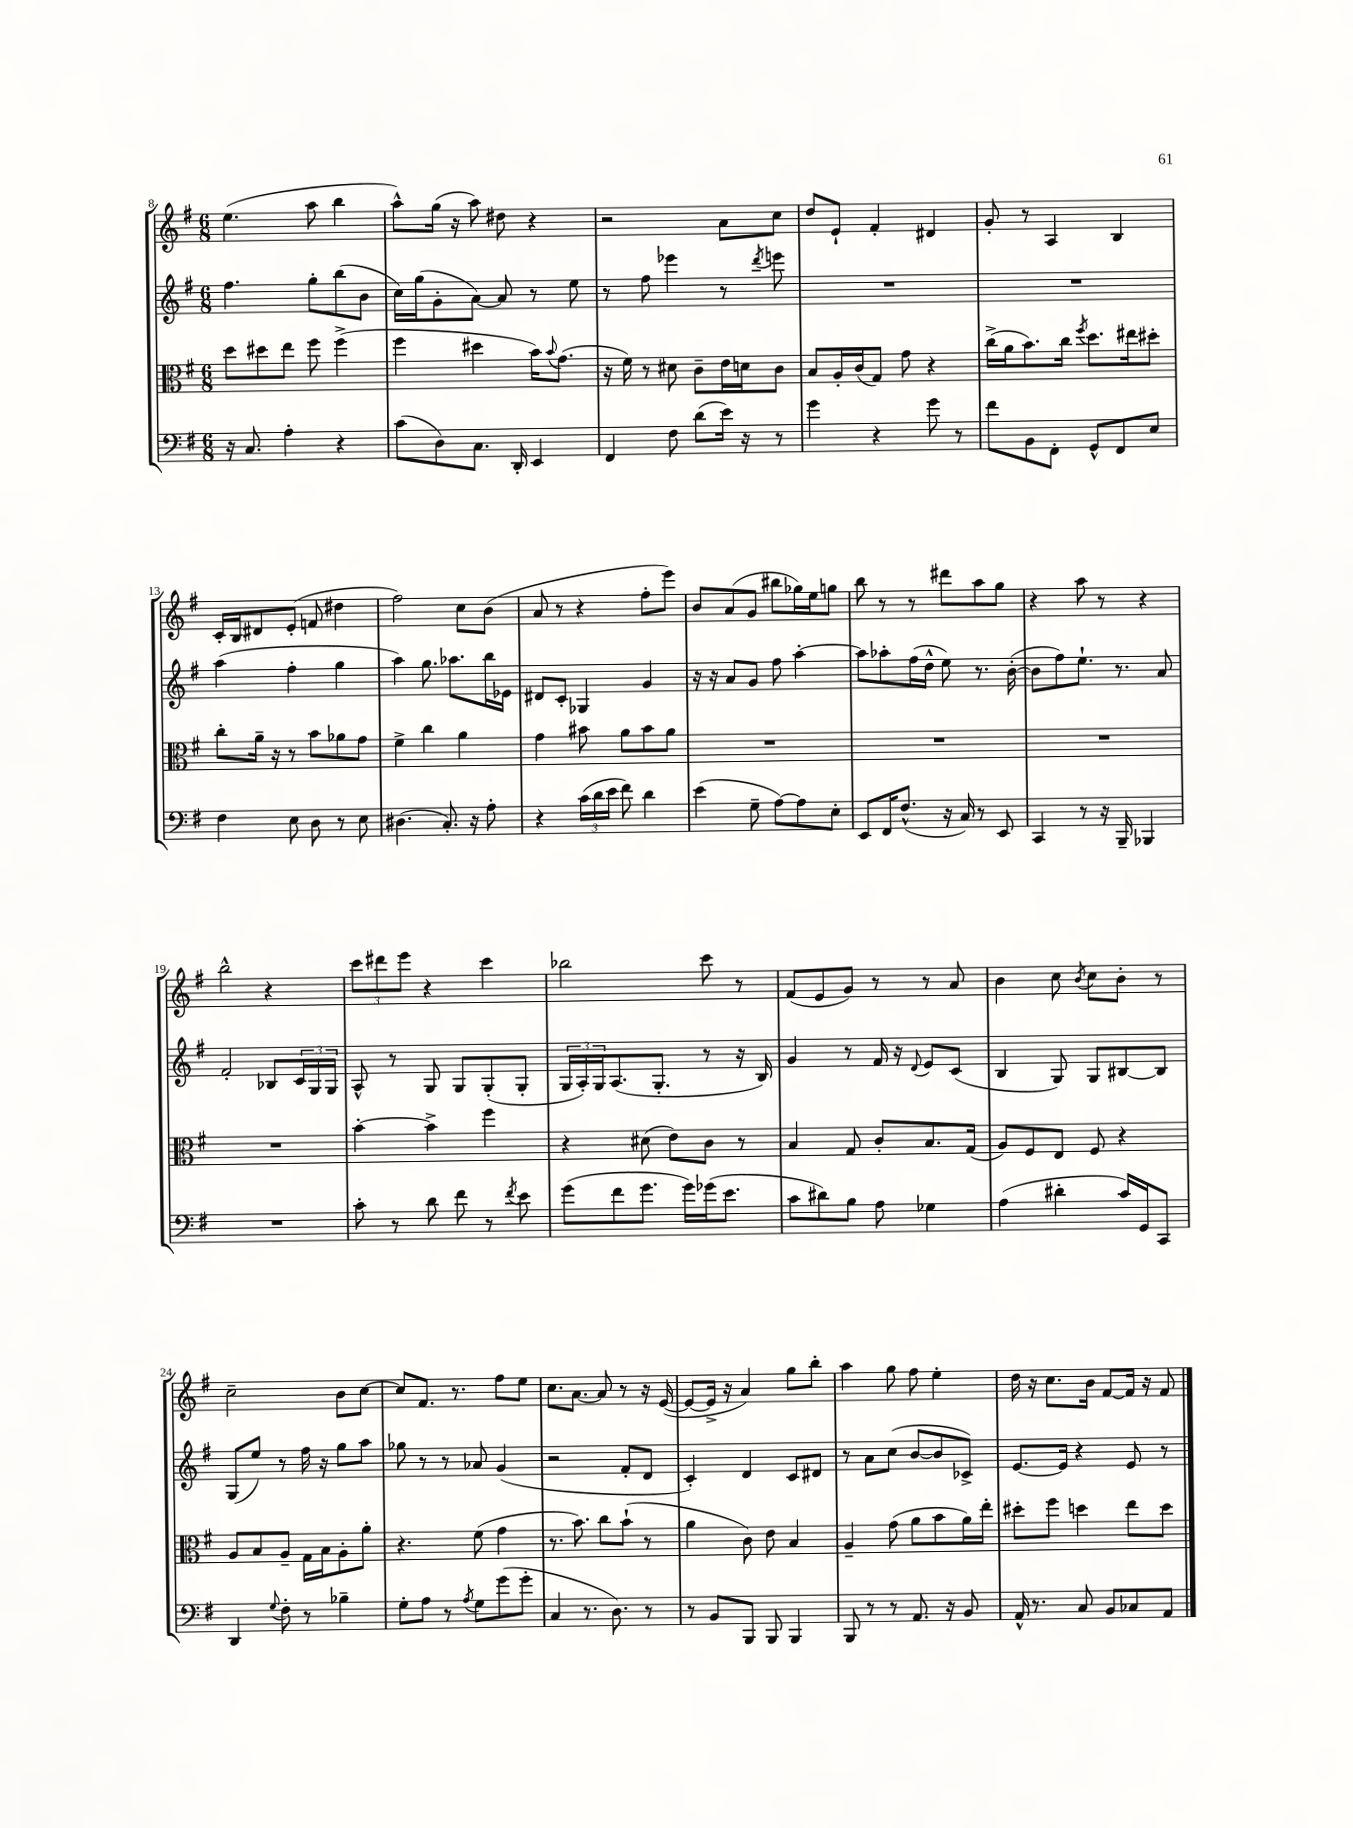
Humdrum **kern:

**kern	**kern	**kern	**kern
*staff4	*staff3	*staff2	*staff1
*clefF4	*clefC3	*clefG2	*clefG2
*k[f#]	*k[f#]	*k[f#]	*k[f#]
*M6/8	*M6/8	*M6/8	*M6/8
16r	8dd	4.ff#	(4.ee
8.C	.	.	.
.	8dd#	.	.
4A'	8ee	.	.
.	8ff#	8gg'	8aa
4r	(4ff#^	(8bb	4bb
.	.	8b	.
=	=	=	=
(8c	4ff#	16cc)	8aa^^)
.	.	(16gg	.
8D)	.	8g'	(16gg
.	.	.	16r
8.C	4dd#	[8a)	8aa)
.	.	8a]	8dd#
16DD'	.	.	.
4EE	16b)	8r	4r
.	8qqb	.	.
.	(8.g	.	.
.	.	8ee	.
=	=	=	=
4FF#	16r	8r	2r
.	16f#)	.	.
.	8r	8ff#	.
8F#	8d#	4eee-	.
(8d	8c~	.	.
16e)	16e	8r	8a
16r	16d	.	.
.	.	8qddd	.
8r	8c	8eee	8cc
=	=	=	=
4g	8B	2.r	8dd
.	16A'	.	8e`
.	(16c	.	.
4r	8G)	.	4f#'
.	8g	.	.
8g	4r	.	4d#
8r	.	.	.
=	=	=	=
8f#	(16cc^	2.r	8g'
.	16a	.	.
8BB	8.b)	.	8r
8FF#'	.	.	4A
.	16cc	.	.
.	8qff#	.	.
8GG^^	8.dd	.	.
8FF#	.	.	4B
.	16ee#	.	.
8E	8dd#'	.	.
=	=	=	=
4F#	8cc'	(4aa	16c'
.	.	.	16B
.	16a~	.	8d#
.	16r	.	.
8E	8r	4ff#'	(8e'
8D	8b	.	8f
8r	8a-	4gg	4dd#
8E	8g	.	.
=	=	=	=
(4.D#	4f#^	4aa)	2ff#)
.	4cc	8.gg	.
8.C')	.	.	.
.	.	8.aa-	.
.	4a	.	8cc
16r	.	.	.
8A'	.	16bb	(8b
.	.	16e-	.
=	=	=	=
4r	4g	8d#	8a
.	.	8c'	8r
(24c	8b#	4G-	4r
24d	.	.	.
24e	.	.	.
8f#)	8a	.	.
4d	8b#	4g	8ff#'
.	8a	.	8eee)
=	=	=	=
(4e	2.r	16r	8b
.	.	16r	.
.	.	8a	(8a
8G~	.	8g	8g
[8A)	.	8ff#	8bb#
8A]	.	[4aa'	16gg-)
.	.	.	16ee
8E'	.	.	8gg
=	=	=	=
8EE	2.r	8aa]	8bb
16FF#	.	8aa-'	8r
(8.F#^^	.	.	.
.	.	(16ff#	8r
.	.	16dd^^	.
16r	.	8ee)	8ddd#
16C)	.	.	.
8r	.	8.r	8aa
8EE	.	.	8gg
.	.	([16b'	.
=	=	=	=
4CC	2.r	8b]	4r
.	.	8ff#)	.
8r	.	8.ee`	8aa
16r	.	.	8r
16BBB~	.	8.r	.
4BBB-	.	.	4r
.	.	8a	.
=	=	=	=
2.r	2.r	2f#'	2bb^^
.	.	8B-	4r
.	.	24c	.
.	.	24G	.
.	.	24G	.
=	=	=	=
8c'	[4b'	8A^^	12ccc
.	.	.	12ddd#
8r	.	8r	.
.	.	.	12eee
8d	4b^]	8G	4r
8f#	.	8G	.
8r	4ff#	(8G'	4ccc
8qf#	.	.	.
8e	.	8G'	.
=	=	=	=
(8g	4r	24G	2bb-
.	.	24A')	.
.	.	24G	.
8f#	.	(8.A	.
8.g	(8d#	.	.
.	.	8.G'	.
.	8e)	.	.
16g)	.	.	.
(16g-	8c	8r	8ccc
8.e	.	.	.
.	8r	16r	8r
.	.	16B)	.
=	=	=	=
8c	4B	4g	(8f#
8d#)	.	.	8e
8B	8G	8r	8g)
8A	8c'	16f#	8r
.	.	16r	.
.	.	8qqd	.
4G-	8.B	8e	8r
.	.	(8c	8a
.	(16G	.	.
=	=	=	=
(4A	8A)	4B	4b
.	8F#	.	.
4d#'	8E	8G)	8cc
.	.	.	8qb
.	8F#	8G	8cc
16c)	4r	[8B#	8b'
16GG	.	.	.
8CC	.	8B#]	8r
=	=	=	=
4DD	8A	(8G	2cc~
.	8B	8ee)	.
8qqG	.	.	.
8F#'	8A~	8r	.
8r	16G	16ff#	.
.	16B	16r	.
4B-~	8A'	8gg	8b
.	8a'	8aa	[8cc
=	=	=	=
8G'	4.r	8gg-	8cc]
8A	.	8r	8.f#
8r	.	8r	.
.	.	.	8.r
8qA	.	.	.
8G	(8f#	8a-	.
(8g	4g	(4g	8ff#
8g'	.	.	8ee
=	=	=	=
4C	8.r	2r	8.cc
.	8.b)	.	[8.a
8.r	.	.	.
.	8cc	.	8a]
8.D)	.	.	.
.	(8b`	8f#'	8r
8r	8r	8d	16r
.	.	.	([16e
=	=	=	=
8r	4a	4c')	8e_
8BB	.	.	16e^]
.	.	.	16r
8BBB	8c)	4d	4a)
8BBB	8e	.	.
4BBB	4B	8c	8gg
.	.	8d#	8bb'
=	=	=	=
8BBB	4A~	8r	4aa
8r	.	8a	.
8r	(8g	(8cc	8gg
8.AA	8a	[8b	8ff#
.	8b	8b]	4ee'
16r	.	.	.
8BB	16a)	8c-^)	.
.	16ee'	.	.
=	=	=	=
16AA^^	8dd#'	[8.e	16dd
8.r	.	.	16r
.	8ff#	.	8.cc
.	.	16e]	.
8C	4dd	4r	.
.	.	.	16b
8BB	.	.	[8f#
8C-	8ee	8e	16f#]
.	.	.	16r
8AA	8dd	8r	8f#
==	==	==	==
*-	*-	*-	*-
